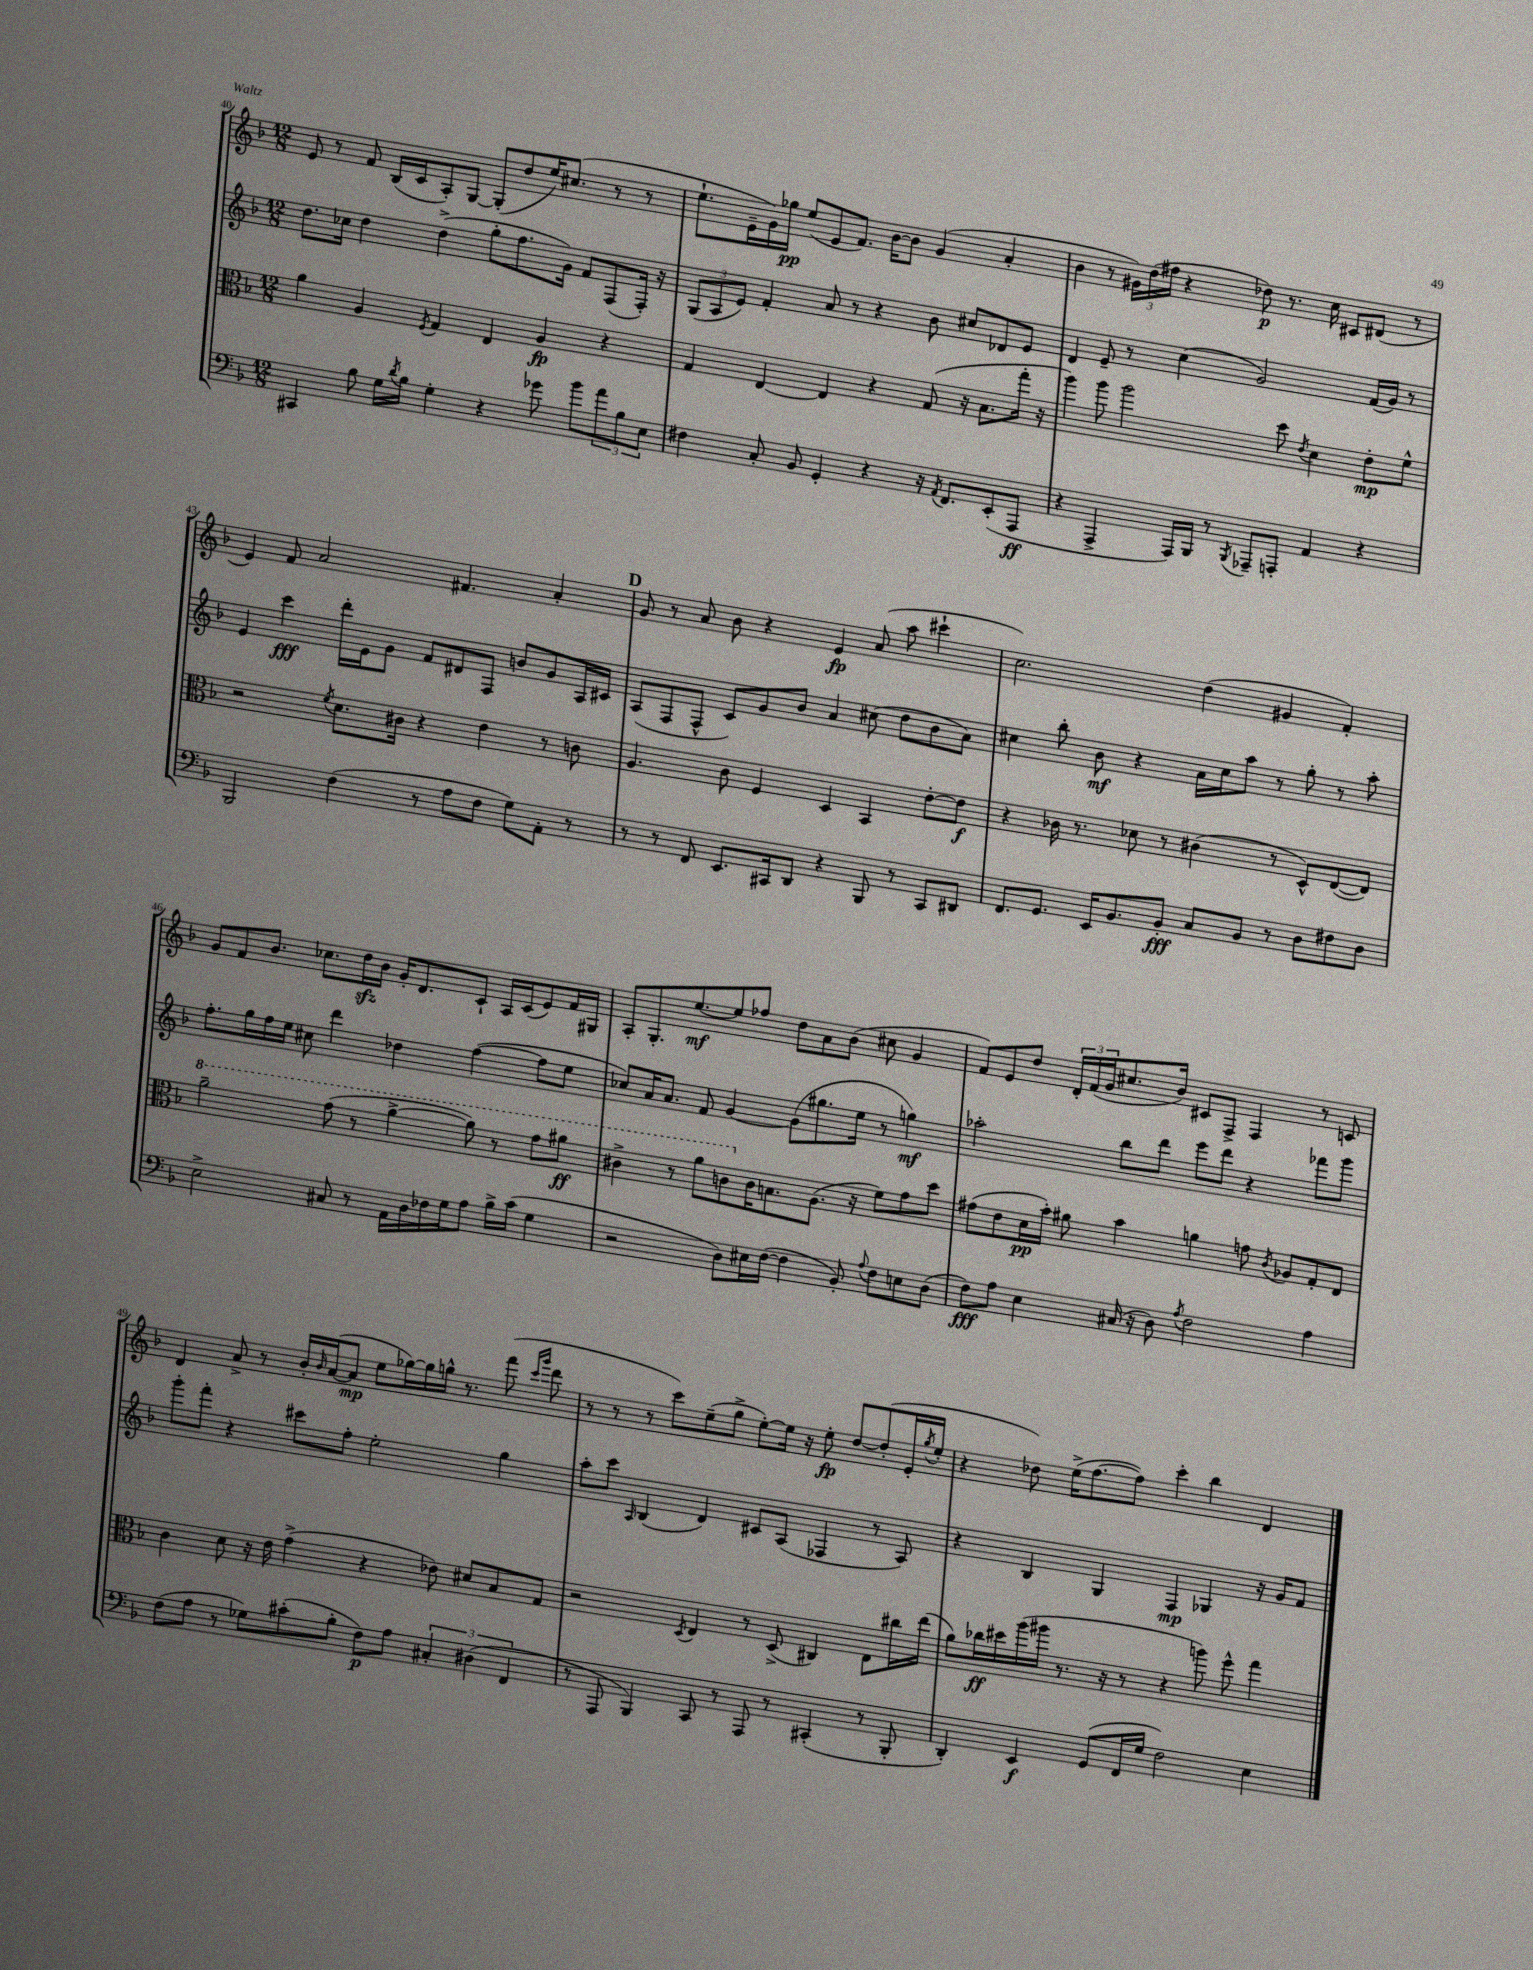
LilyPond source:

<<
\new StaffGroup <<
\new Staff = "s0" {
    \clef treble \key f \major \numericTimeSignature \time 12/8
    e'8 r8 f'8 bes16( c'16 a8-.) g8~ g8-.( d''8 e''16) cis''8.( r8 r8 |
    e''8.-! e'16-- g'16) ges''16\pp e''8( e'8 f'8.) bes'16~ bes'8 g'4( a'4-. |
    bes'4 r8 \tuplet 3/2 { gis'16) d''16( fis''16 } r4 des''8\p) r8. c''16 cis'8 dis'8( r8 |
    e'4) f'8 a'2 fis'4. a'4-. |
    \mark \markup { \bold "D" } g'8 r8 a'8 bes'8 r4 e'4\fp a'8( a''8 cis'''4-! |
    c''2.) d''4( gis'4 f'4-.) |
    g'8 f'8 bes'8. ces''8. d''16\sfz bes'16 g'16-. d'8. c'8-! a16 c'16( e'8) f'16 gis16 |
    a8-. g8.-. e''8.~\mf e''8 fes''8 d''8 a'8 bes'8( cis''8 g'4 |
    f'8) e'8 d''8 \tuplet 3/2 { d'16-. f'16( g'16 } cis''8. bes'16) cis'8 f8-> f4 r8 c'8 |
    d'4 a'8-> r8 bes'16-. \grace { bes'16 } a'16~( a'8\mp e''8 ges''16~) ges''16 g''16-^ r8. f'''8( \grace { c'''16 g'''16 } d'''8 |
    r8 r8 r8 c'''8) e''8--( g''8-> e''8~-.) e''16 r16 e''8-.\fp d''8~ d''8-.( e'16-. \acciaccatura { g''8 } e''16-. |
    r4 des''8) e''16->( f''8.~ f''8) c'''4-. bes''4 d'4 \bar "|." |
}
\new Staff = "s1" {
    \clef treble \key f \major \numericTimeSignature \time 12/8
    d''8. ces''16 d''4 d''4->( g''8-. f''8. g'16) f'8 f8( f16-.) r16 |
    \tuplet 3/2 { g8( a8 e'8) } f'4-. a'8 r8 r4 bes'8 cis''8 des'8 e'8 |
    d'4 e'8-- r8 c''4( g'2) f'16( g'16) r8 |
    e'4 c'''4\fff d'''16-. e'16 g'8 f'8 dis'8 f8 b'8 g'8 a16 cis'16 |
    \mark \markup { \bold "D" } a8( f8 f8-^ c'8) g'8 bes'8 a'4 cis''8( d''8 bes'8 a'8) |
    cis''4 bes''8-. bes'8\mf r4 a'16 cis''16 a''8 r8 g''8-. r8 a''8-. |
    f''8.-. g''16 f''16 e''16 cis''8 d'''4 des''4 f''4~( f''8 e''8 |
    ces''8) a'16 a'8. f'8 g'4~ g'8( gis''8. e''16 r8 g''4\mf) |
    aes''2-. bes''8 d'''8 e'''8 d'''8 r4 fes'''8 g'''8 |
    g'''8-. f'''8-. r4 cis'''8 f''8-. e''2-. g''4 |
    a''8-. c'''8 \grace { a16 } bes4( d'4) cis'8 a8( fes4 r8 a8) |
    r4 bes4 g4 f4\mp ges4 r16 g'16 f'8 \bar "|." |
}
\new Staff = "s2" {
    \clef alto \key f \major \numericTimeSignature \time 12/8
    a'4 a4 \acciaccatura { f8 } g4 e4 a4\fp r4 |
    g4 e4~ e4 r4 g8( r16 bes8. g''16-. r16 |
    a''4) a''8 a''2 d''8 \acciaccatura { e'8 } d'4 e'8-.\mp f'8-^ |
    r2 \acciaccatura { f'8 } d'8. cis'16 r4 e'4 r8 c'8 |
    \mark \markup { \bold "D" } a4. c'8 f4 d4 bes,4 e'8~-. e'8\f |
    r4 ces'16 r8. des'8 r8 cis'4( r8 d8-^) e8~( e8) |
    \ottava #1 a''2-- g''8( r8 a''4~-> a''8) r8 g''8 ais''8\ff |
    cis''4-> r8 a''8 c''8 \ottava #0 c'16 b8. a8.( r16 f'8) g'8 d''8 |
    gis'8( e'8 d'16\pp bes'16-.) ais'8 bes'4 a'4 g'8 \acciaccatura { c'8 } aes8 g8-. e8 |
    c'4 d'8 r16 e'16 g'4->( r4 ees'8) dis'8 bes8 g8 |
    r2 \acciaccatura { d8 } e4 r8 d8->( cis4) e8 cis''16 e''16( |
    a'8) ces''16\ff dis''16 a''16( ais''16 r8. r16 r8 r4 a''8) f''8-^ g''4 \bar "|." |
}
\new Staff = "s3" {
    \clef bass \key f \major \numericTimeSignature \time 12/8
    cis,4 bes8 g16 \acciaccatura { d'8 } bes16 g4-. r4 ges'8 bes'8 \tuplet 3/2 { a'8 bes8 e8 } |
    fis4 c8-. bes,8 g,4-. r4 r16 \acciaccatura { a,8 } f,8. e,8-.( a,,8\ff |
    r4 a,,4-> a,,16) bes,,16 r8 \acciaccatura { bes,,8 } aes,,8-- a,,8-. a,4 r4 |
    bes,,2 f4( r8 a8 f8 g8) a,8-. r8 |
    \mark \markup { \bold "D" } r8 r8 f,8 e,8. cis,16 d,8 r4 bes,,8 r8 cis,8 dis,8 |
    f,8. g,8. e,16 bes,8. bes,8-.\fff c8 bes,8 r8 d8 fis8 d8 |
    e2-> cis8 r8 a,16 d16 fes16 g16 a8 bes16-> c'16( g4 |
    r2 d8) eis16 f16~( f4 bes,8-.) \appoggiatura { a8 } f8 e8 d8( |
    f8\fff) a8 e4 cis16( r16 d8) \acciaccatura { a8 } f2 a4 |
    f8( a8 r8 ges8) cis'8-.( bes8-. f8\p) a8 \tuplet 3/2 { cis4-. dis4( f,4 } |
    r8 a,,8 bes,,4) c,8 r8 a,,8 r8 cis,4-.( r8 bes,,8-. |
    d,4-.) e,4\f g,8( f,16 g16 f2) e4 \bar "|." |
}
>>
>>
\layout { \context { \Score currentBarNumber = #40 } }
